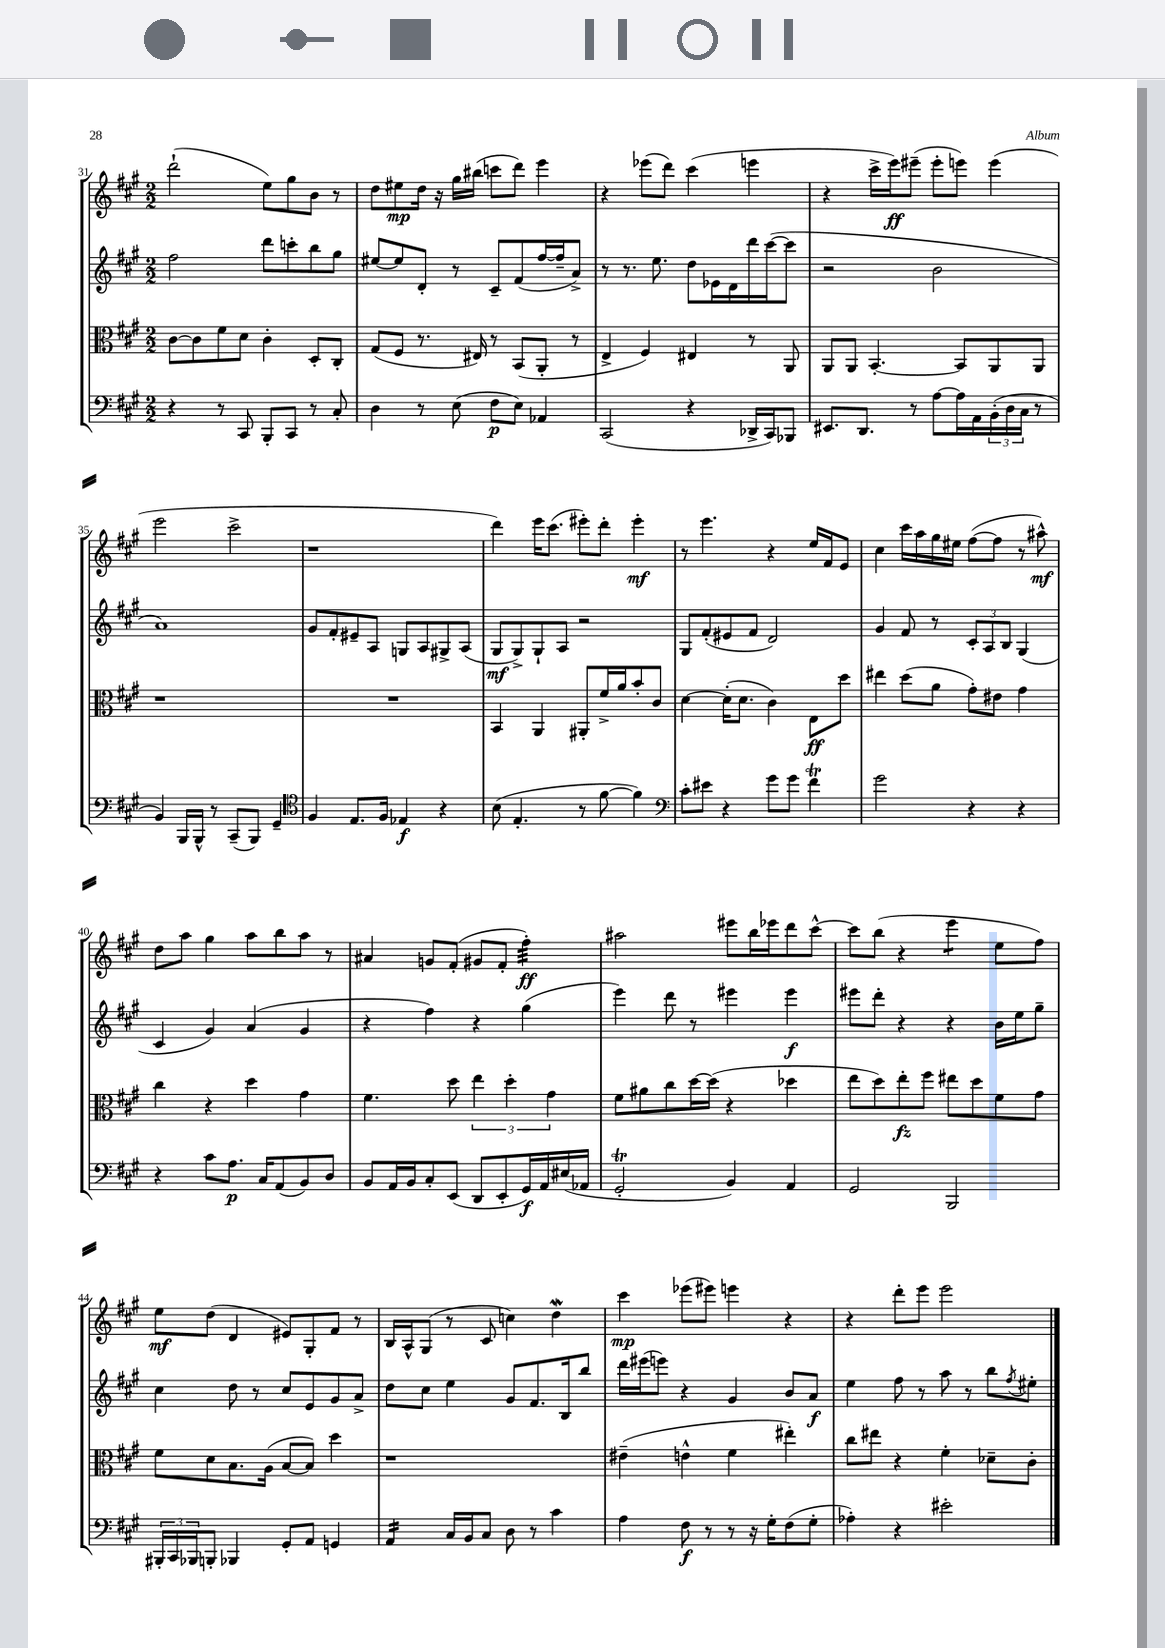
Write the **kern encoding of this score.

**kern	**kern	**kern	**kern
*staff4	*staff3	*staff2	*staff1
*clefF4	*clefC3	*clefG2	*clefG2
*k[f#c#g#]	*k[f#c#g#]	*k[f#c#g#]	*k[f#c#g#]
*M2/2	*M2/2	*M2/2	*M2/2
4r	[8c#\L	2ff#\	(2ddd`\
.	8c#\]	.	.
8r	8f#\	.	.
8CC#/	8d\J	.	.
8BBB'/L	4c#'\	8ddd\L	8ee\L)
8CC#/J	.	8ccc'\	8gg#\
8r	8D'/L	8bb\	8b\J
8C#'/	8C#'/J	8gg#\J	8r
=	=	=	=
4D\	(8G#/L	[8ee#/L	8dd\L
.	8F#/J	8ee#/]	8ee#\
8r	8.r	8d'/J	16dd\Jk
.	.	.	16r
(8E\	.	8r	16gg#\LL
.	16E#/)	.	(16bb#\JJ
8F#\L	8r	8c#~/L	8ccc\L
8E\J)	(8BB/L	(8f#/	8ddd\J)
4AA-/	8AA'/J	[16ff#/L	4eee\
.	.	16ff#~/]J	.
.	8r	8a^/J)	.
=	=	=	=
(2CC#/	4E^/	8r	4r
.	.	8.r	.
.	4F#/)	.	(8eee-\L
.	.	8.ee\	.
.	.	.	8ddd\J)
4r	4E#/	8dd\L	(4ccc#\
.	.	16e-\L	.
.	.	16d\	.
16DD-^/LL	8r	16ddd\	4eee\
16CC#/J)	.	([16ccc#\J	.
8BBB-/J	8AA/	8ccc#\]J	.
=	=	=	=
8.EE#/L	8AA/L	2r	4r
.	8AA/J	.	.
8.DD/J	.	.	.
.	[4.BB'/	.	16ccc#^\LL
.	.	.	16eee\J)
8r	.	.	(8eee#~\J
[8A\L	.	2b\	8eee#'\L
16A\]L	8BB/]L	.	8eee\J)
16AA\	.	.	.
(24BB'\	8AA/	.	(4eee\
24D\	.	.	.
24C#\JJ	.	.	.
8r	8AA/J	.	.
=	=	=	=
4BB/)	1r	1a)	2eee\
16BBB/LL	.	.	.
16BBB^^/JJ	.	.	.
8r	.	.	.
(8CC#~/L	.	.	2ccc#^\
8BBB/J)	.	.	.
4GG#~/	.	.	.
=	=	=	=
*clefC4	*	*	*
4F#/	1r	8g#/L	1r
.	.	8f#'/	.
8.E/L	.	8e#~/	.
.	.	8A/J	.
16F#/Jk	.	.	.
4E-/	.	8G/L	.
.	.	8A/	.
4r	.	8G#^/	.
.	.	(8A/J	.
=	=	=	=
(8B\	4BB/	8G#/L	4ddd\)
4.E'/	.	8G#^/)	.
.	4AA/	8G#`/	16eee\LK
.	.	.	(8.ccc#\J
.	.	8A/J	.
8r	8AA#'/L	2r	8eee#'\L)
[8f#\	16f#^/L	.	8ddd'\J
.	16a/J	.	.
4f#\])	8b'/	.	4eee#'\
.	8c#/J	.	.
=	=	=	=
*clefF4	*	*	*
8c#'\L	[4d\	8G#/L	8r
8e#\J	.	(8f#'/	4.eee\
4r	(16d'\]LK	8e#/	.
.	8.d\J	.	.
.	.	8f#/J	.
8g#\L	4c#\)	2d/)	4r
8g#\J	.	.	.
4f#\	8E\L	.	16ee/LL
.	.	.	16f#/J
.	8dd\J	.	8e/J
=	=	=	=
2g#\	4ee#\	4g#/	4cc#\
.	(8dd\L	8f#/	16ccc#\LL
.	.	.	16aa\
.	8a\J	8r	16gg#\
.	.	.	16ee#\JJ
4r	8g#'\L)	12c#'/L	([8ff#\L
.	.	12A/	.
.	8e#\J	.	8ff#\]J
.	.	12B/J	.
4r	4g#\	(4G#/	8r
.	.	.	8aa#^^\)
=	=	=	=
4r	4cc#\	4c#/	8dd\L
.	.	.	8aa\J
8c#\L	4r	4g#/)	4gg#\
8.A\J	.	.	.
.	4dd\	(4a/	8aa\L
16C#/LK	.	.	.
(8AA/	.	.	8bb\
8BB/)	4g#\	4g#/	8aa\J
8D/J	.	.	8r
=	=	=	=
8BB/L	4.f#\	4r	4a#/
16AA/L	.	.	.
16BB/J	.	.	.
8C#'/	.	4ff#\)	8g/L
(8EE/J	8dd\	.	(8f#'/J
8DD/L	6ee\	4r	8g#/L
8EE'/	.	.	8f#'/J
.	6dd'\	.	.
16GG#/L)	.	(4gg#\	4ff#'\)
16AA/	.	.	.
.	6g#\	.	.
(16E#/	.	.	.
16AA-/JJ	.	.	.
=	=	=	=
2GG#'/	8f#\L	4eee\)	2aa#\
.	8a#\	.	.
.	8cc#\	8ddd\	.
.	[16dd\L	8r	.
.	(16dd\]JJ	.	.
4BB/)	4r	4eee#\	8eee#\L
.	.	.	16bb\L
.	.	.	16eee-\J
4AA/	4dd-\	4eee#\	8ddd\
.	.	.	[8ccc#^^\J
=	=	=	=
2GG#/	8ee\L	8eee#\L	8ccc#\]L
.	8dd\)	8ddd'\J	(8bb\J
.	8ee'\	4r	4r
.	8ff#\J	.	.
2BBB/	8ee#\L	4r	4eee\
.	8dd\	.	.
.	8f#\	16b\LL	8ee\L
.	.	16ee\J	.
.	8g#\J	8gg#~\J	8ff#\J)
=	=	=	=
24BBB#'/LL	8f#\L	4cc#\	8ee\L
24CC#/	.	.	.
24BBB-/J	.	.	.
8BBB'/J	8d\	.	(8dd\J
4BBB-/	8.B\	8dd\	4d/
.	.	8r	.
.	(16A\Jk	.	.
8GG#'/L	[8B/L	8cc#/L	8e#/L)
8AA/J	8B/]J)	8e/	8G#'/
4GG/	4dd\	8g#/	8f#/J
.	.	8a^/J	8r
=	=	=	=
4AA/	1r	8dd\L	16B/LL
.	.	.	16A^^/J
.	.	8cc#\J	(8G#/J
16C#/LL	.	4ee\	8r
16BB/J	.	.	.
8C#/J	.	.	8c#/
8D\	.	8g#/L	4cc\)
8r	.	8.f#/	.
4c#\	.	.	4dd\
.	.	16B/k	.
.	.	8bb/J	.
=	=	=	=
4A\	(4e#~\	16ddd\LL	4ccc#\
.	.	(16eee#\J	.
.	.	8eee\J)	.
8F#\	4e^^\	4r	(8eee-\L
8r	.	.	8eee#\J)
8r	4f#\	4g#/	4eee\
16r	.	.	.
16G#'\LK	.	.	.
(8F#\	4ee#'\)	8b/L	4r
8G#'\J	.	8a/J	.
=	=	=	=
4A-'\)	8cc#\L	4ee\	4r
.	8ee#\J	.	.
4r	4r	8ff#\	8ddd'\L
.	.	8r	8eee\J
2e#'\	4f#'\	8aa\	2eee\
.	.	8r	.
.	8d-~\L	8bb\L	.
.	.	8qff#/	.
.	8c#'\J	8ee#'\J	.
==	==	==	==
*-	*-	*-	*-
